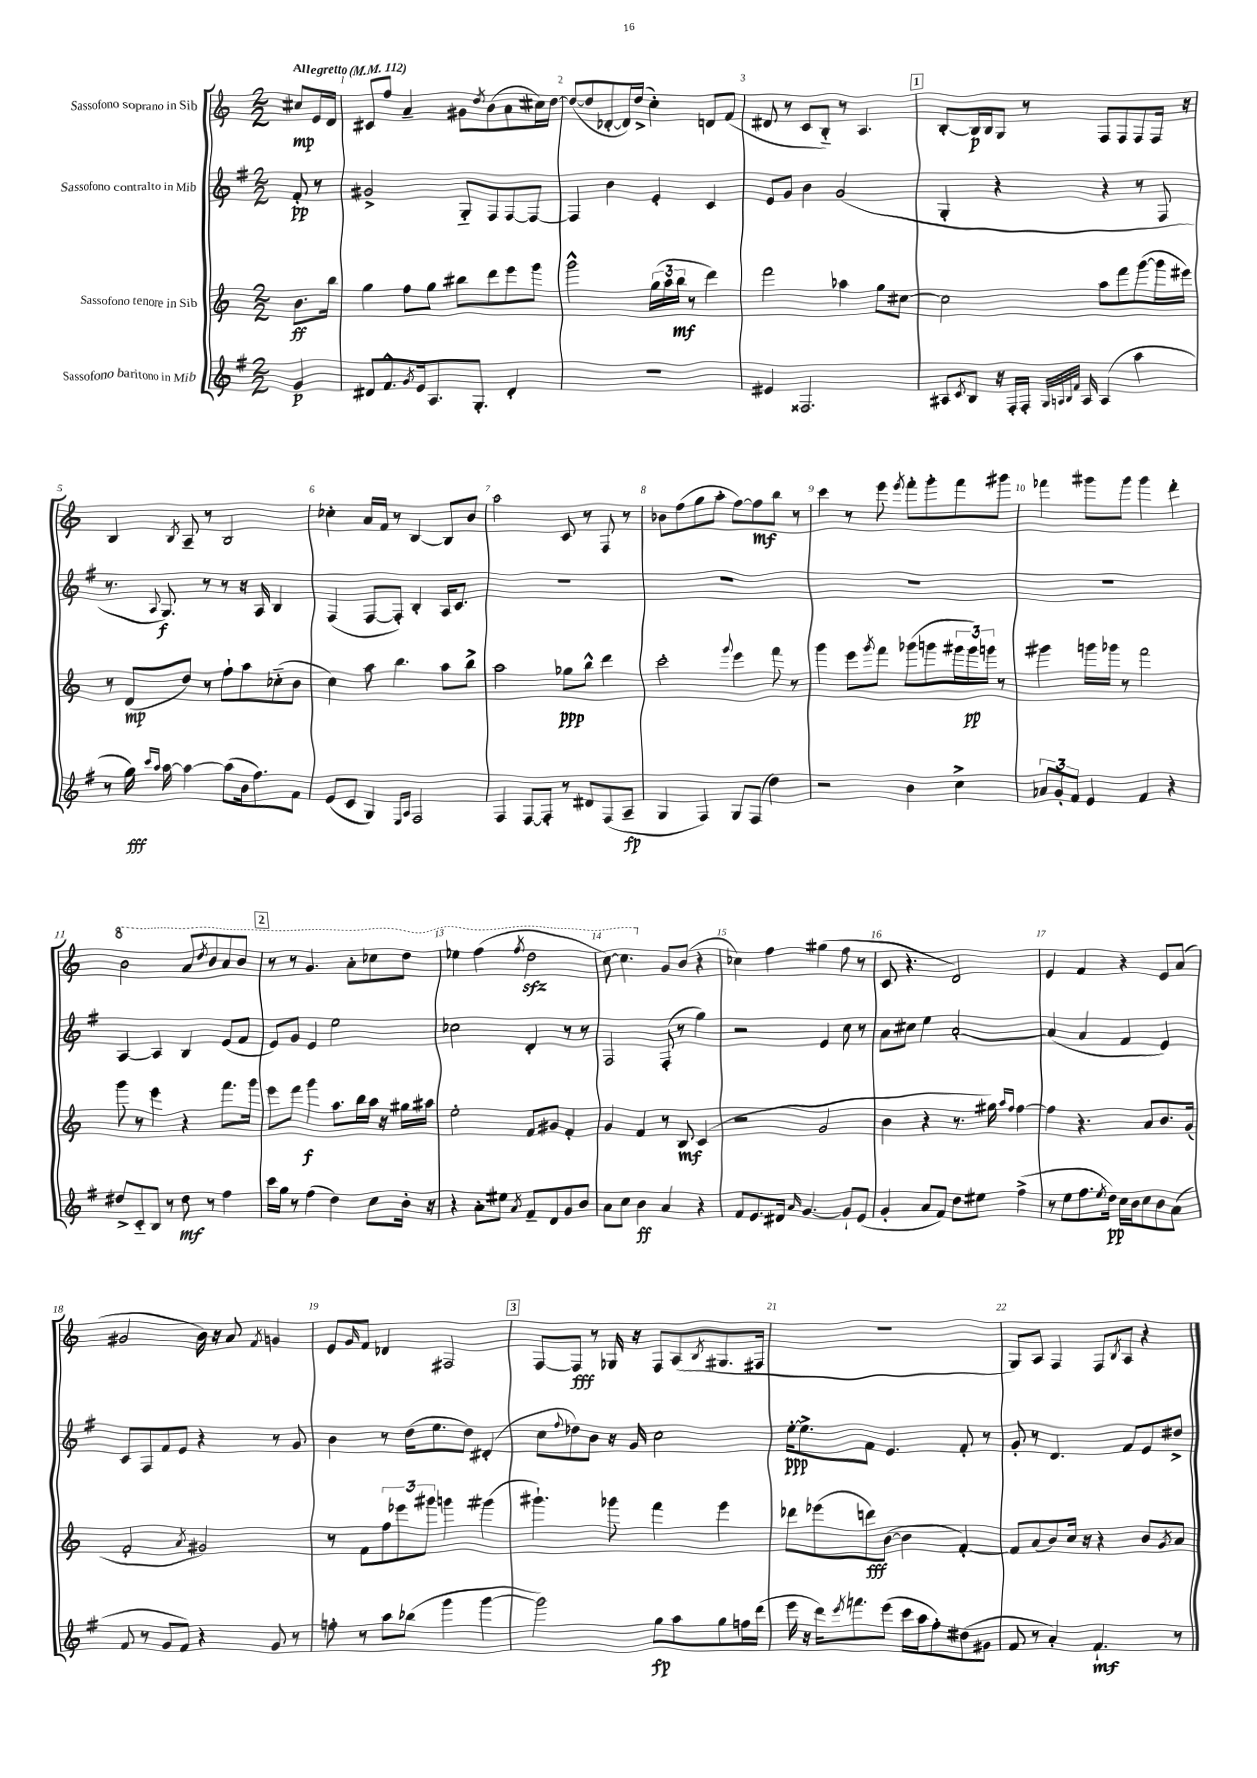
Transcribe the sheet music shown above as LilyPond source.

<<
\new StaffGroup <<
\new Staff = "s0" \with { instrumentName = "Sassofono soprano in Sib" } {
    \clef treble \key c \major \numericTimeSignature \time 2/2 \partial 4 \tempo "Allegretto" 4 = 112
    cis''8\mp e'16 d'16 |
    cis'8 f''8 a'4-- gis'8 \acciaccatura { d''8 } b'8( a'8 cis''16) d''16~ |
    d''8~( d''8 des'8~-. des'16) d''16->( c''4-.) d'8 f'8( |
    dis'8 r8 c'8 b8-_) r8 a4. |
    \mark \markup { \box "1" } b8~-. b16\p b16 g8 r8 f8 f8 f8 f16 r16 |
    b4 \acciaccatura { b8 } a8-- r8 b2 |
    ces''4-. a'16 f'16 r8 b4~ b8 b'8 |
    a''2 c'8 r8 f8 r8 |
    bes'8 f''8( g''8 a''8-. f''8~) f''8\mf b''8 r8 |
    c'''4 r8 e'''8 \acciaccatura { e'''8 } f'''8-. g'''8-. f'''8 gis'''8 |
    fes'''4 gis'''8 gis'''8 gis'''4 d'''4-. |
    \ottava #1 b''2 a''8 \acciaccatura { d'''8 } b''8 a''8 b''8 |
    \mark \markup { \box "2" } r8 r8 g''4. a''8-. ces'''8 d'''8 |
    ees'''4 f'''4( \acciaccatura { f'''8 } d'''2\sfz |
    c'''8~) c'''4. \ottava #0 g'8 b'8( r4 |
    ces''4) f''4 gis''4( f''8 r8 |
    c'8 r4. d'2) |
    e'4 f'4 r4 e'8 a'8( |
    gis'2 b'16) r16 a'8 \acciaccatura { f'8 } g'4 |
    e'8 \grace { g'16 } f'8 des'4 fis2 |
    \mark \markup { \box "3" } f8~ f8\fff r8 ges16 r16 f8 a8( \acciaccatura { b8 } gis8. fis16 |
    R1 |
    g8) a8 f4 f8 \acciaccatura { b8 } a8 r4 \bar "|." |
}
\new Staff = "s1" \with { instrumentName = "Sassofono contralto in Mib" } {
    \clef treble \key g \major \numericTimeSignature \time 2/2 \partial 4
    fis'8-.\pp r8 |
    gis'2-> g8-_ fis8 fis8~ fis8~ |
    fis4 b'4 e'4-. c'4 |
    e'8 g'8 b'4 g'2( |
    \mark \markup { \box "1" } g4-. r4 r4 r8 fis8 |
    r8. \appoggiatura { a8 } g8.\f) r8 r8 r16 a16 b4 |
    fis4( fis8~ fis8-.) b4-. a16 c'8. |
    R1 |
    R1 |
    R1 |
    R1 |
    a4~ a4 b4 e'8( fis'8 |
    \mark \markup { \box "2" } e'8) g'8 e'4 e''2 |
    ces''2 d'4-. r8 r8 |
    fis2 fis8-.( r8 g''4) |
    r2 e'4 c''8 r8 |
    a'8 cis''8 e''4 a'2~-. |
    a'4( a'4 fis'4 e'4) |
    c'8 fis8 fis'8 e'8 r4 r8 g'8 |
    b'4 r8 d''16( e''8. d''8) dis'4-.( |
    \mark \markup { \box "3" } c''8 \appoggiatura { fis''8 } des''8) b'8 r16 g'16 c''2 |
    e''16~-.\ppp e''8.-> fis'8 e'4. fis'8-. r8 |
    g'8-. r8 d'4. fis'8 e'8 dis''8-> \bar "|." |
}
\new Staff = "s2" \with { instrumentName = "Sassofono tenore in Sib" } {
    \clef treble \key c \major \numericTimeSignature \time 2/2 \partial 4
    b'8.\ff b''16 |
    g''4 f''8 g''8 bis''8 d'''8 e'''8 g'''8 |
    g'''2-^ \tuplet 3/2 { g''16( a''16 b''16\mf } r8 d'''4) |
    f'''2 aes''4 g''8 cis''8~ |
    \mark \markup { \box "1" } cis''2 a''8 f'''8 g'''8~( g'''16 eis'''16) |
    r8 d'8\mp( d''8) r8 f''8-! a''8 ces''8-_( b'8 |
    c''4) a''8 b''4. a''8 b''8-> |
    a''2 ges''8\ppp b''8-^ d'''4 |
    c'''2-. \appoggiatura { g'''8 } e'''4 f'''8 r8 |
    g'''4 e'''8 \acciaccatura { g'''8 } f'''8 ges'''8( g'''8 \tuplet 3/2 { gis'''16 gis'''16\pp) g'''16 } r8 |
    gis'''4 g'''16 ges'''16 r8 f'''2 |
    g'''8 r8 e'''4 r4 f'''8. g'''16 |
    \mark \markup { \box "2" } e'''8 f'''8 g'''4\f a''8. b''16 a''16 r16 gis''16 ais''16 |
    e''2-. f'8 gis'8 f'4-. |
    g'4 f'4 r8 b8\mf c'4( |
    r2 g'2 |
    b'4 r4 r8. gis''16) \grace { a''16 f''16 } f''4~ |
    f''4 r4. a'8 b'8. g'16( |
    f'2-. \acciaccatura { a'8 } gis'2) |
    r8 f'8 \tuplet 3/2 { f''8 ees'''8 gis'''8 } g'''4 gis'''4( |
    \mark \markup { \box "3" } gis'''4.-!) ges'''8 f'''4 e'''4 |
    des'''8 ees'''8( d'''8\fff) b'8~( b'4 f'4~-.) |
    f'8 a'8( b'8) c''16 r16 r4 b'8 \acciaccatura { g'8 } a'8 \bar "|." |
}
\new Staff = "s3" \with { instrumentName = "Sassofono baritono in Mib" } {
    \clef treble \key g \major \numericTimeSignature \time 2/2 \partial 4
    g'4\p |
    dis'8 fis'8.-^ \acciaccatura { g'8 } e'16 a8. g8.-. dis'4-. |
    R1 |
    eis'4 fisis2. |
    \mark \markup { \box "1" } ais8 \acciaccatura { c'8 } b8 r16 fis16-. fis16-. \grace { g32 a32 b32 fis'32 } a16 a4( a''4 |
    r8 g''16\fff) \grace { c'''16 a''16 } a''16~ a''4~ a''8( b'16 fis''8.) fis'8 |
    e'8( c'8 g4) \grace { e16 a16 } fis2 |
    fis4 fis8~ fis8-. r8 dis'8 fis8( a8--\fp |
    g4 fis4) g8 fis8( d''4) |
    r2 b'4 c''4-> |
    \tuplet 3/2 { aes'8 g'8-. fis'8 } e'4 fis'4 r4 |
    dis''8-> c'8-_ b8 r8 dis''8\mf r8 fis''4 |
    \mark \markup { \box "2" } c'''16 g''16 r8 fis''4( d''4) c''8 b'16-. r16 |
    r4 a'8-. eis''8 \acciaccatura { a'8 } fis'8-- d'8 g'8 b'8 |
    a'8 c''8 b'4\ff a'4 r4 |
    fis'8 e'8. dis'16 \grace { a'16 } g'4.~ g'8-! e'8( |
    g'4-. a'8 fis'8) d''8 eis''8 fis''4->( |
    r8 e''8 fis''8. \acciaccatura { e''8 } d''16\pp) c''16 b'16 c''8 b'8 a'8( |
    fis'8 r8 g'8 fis'8) r4 g'8 r8 |
    f''8-. r8 a''8 bes''8( g'''4 g'''4~ |
    \mark \markup { \box "3" } g'''2) g''8\fp a''8 g''8 f''16 d'''16( |
    e'''16 r16 d'''16) \acciaccatura { e'''8 } f'''8. e'''8( c'''16 a''16 fis''8-.) dis''8( gis'8 |
    fis'8 r8 a'4-.) fis'4.-!\mf r8 \bar "|." |
}
>>
>>
\layout { \context { \Score \override BarNumber.break-visibility = ##(#f #t #t) barNumberVisibility = #all-bar-numbers-visible } }
